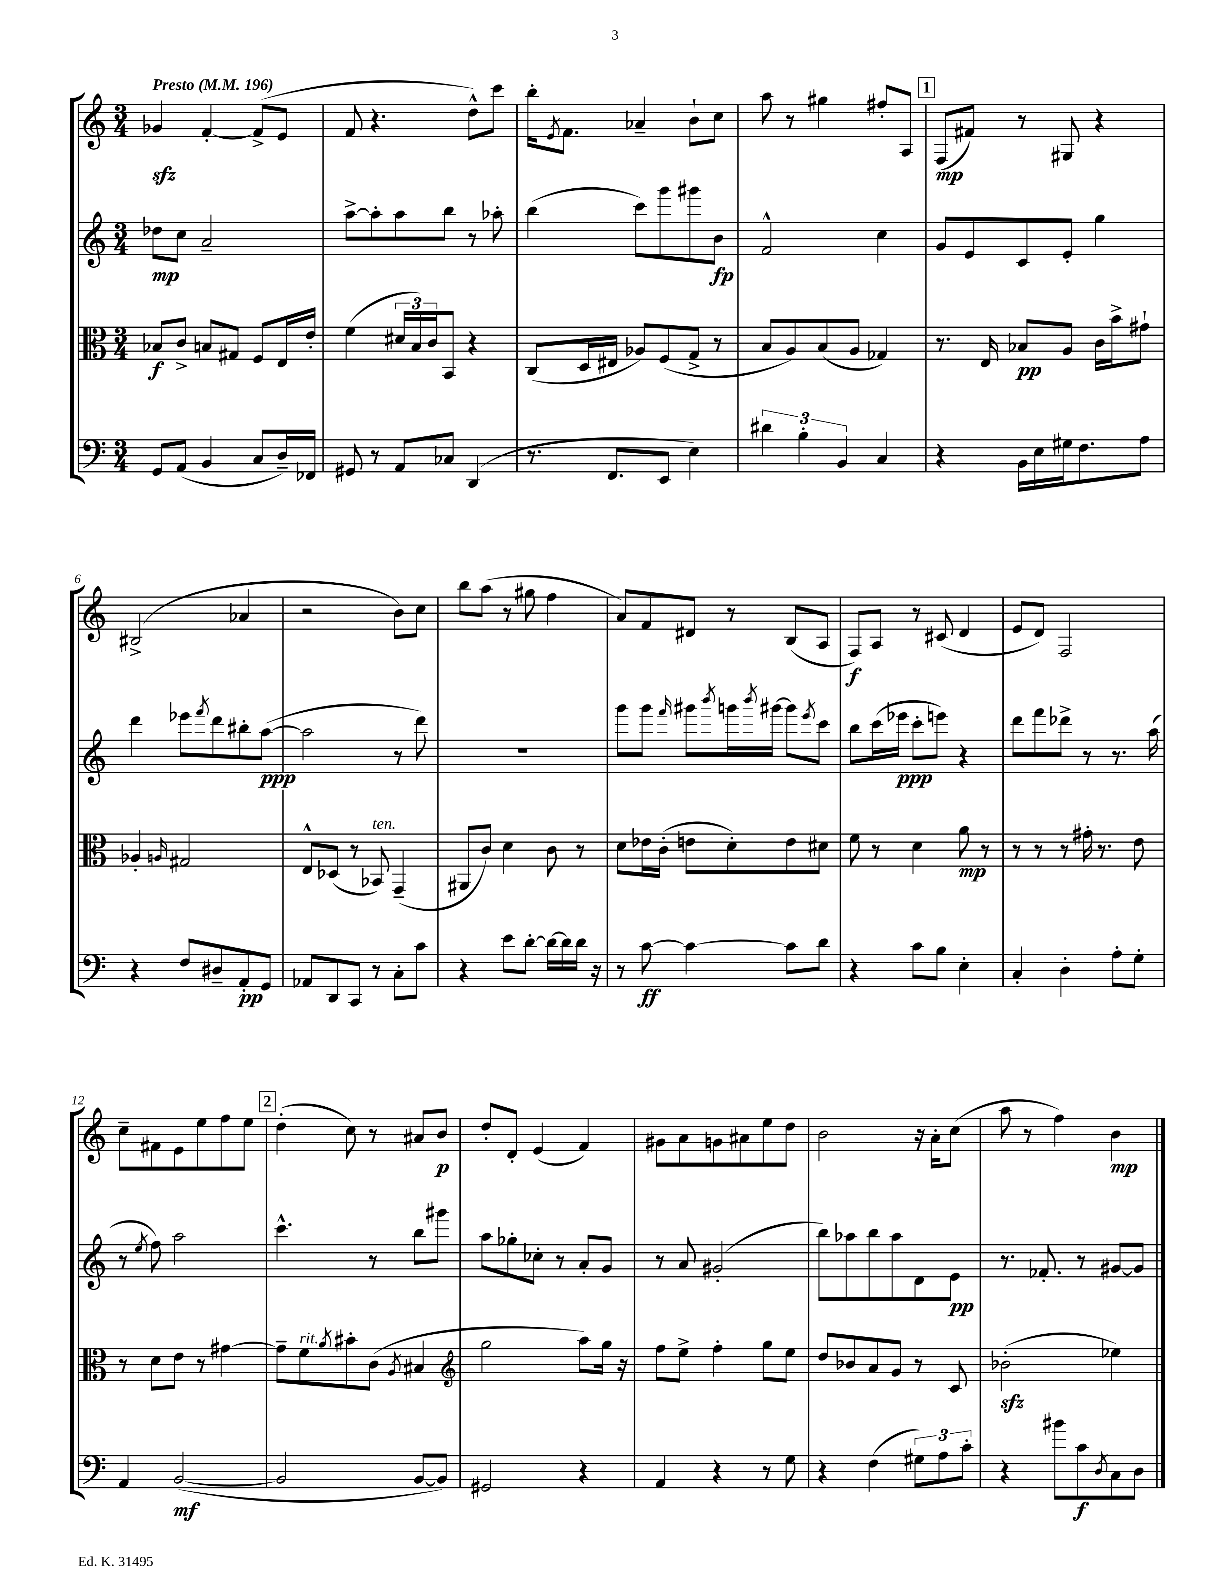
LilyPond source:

<<
\new StaffGroup <<
\new Staff = "s0" {
    \clef treble \key c \major \numericTimeSignature \time 3/4 \tempo "Presto" 4 = 196
    ges'4\sfz f'4~-. f'8->( e'8 |
    f'8 r4. d''8-^) c'''8 |
    b''16-. \acciaccatura { e'8 } f'8. aes'4-- b'8-! c''8 |
    a''8 r8 gis''4 fis''8-. a8 |
    \mark \markup { \box "1" } f8\mp( fis'8) r8 gis8 r4 |
    bis2->( aes'4 |
    r2 b'8) c''8 |
    b''8 a''8( r8 gis''8 f''4 |
    a'8) f'8 dis'8 r8 b8( a8 |
    f8\f) a8 r8 cis'8( d'4 |
    e'8 d'8) f2 |
    c''8-- fis'8 e'8 e''8 f''8 e''8 |
    \mark \markup { \box "2" } d''4-.( c''8) r8 ais'8 b'8\p |
    d''8-. d'8-. e'4( f'4) |
    gis'8 a'8 g'8 ais'8 e''8 d''8 |
    b'2 r16 a'16-. c''8( |
    a''8 r8 f''4) b'4\mp \bar "|." |
}
\new Staff = "s1" {
    \clef treble \key c \major \numericTimeSignature \time 3/4
    des''8\mp c''8 a'2-- |
    a''8~-> a''8-. a''8 b''8 r8 aes''8-. |
    b''4( c'''8) g'''8 gis'''8 b'8\fp |
    f'2-^ c''4 |
    \mark \markup { \box "1" } g'8 e'8 c'8 e'8-. g''4 |
    d'''4 ees'''8 \acciaccatura { f'''8 } d'''8 bis''8-. a''8~\ppp( |
    a''2 r8 d'''8) |
    R2. |
    g'''8 g'''8 \grace { f'''16 } gis'''8 \acciaccatura { b'''8 } g'''16 \acciaccatura { b'''8 } gis'''16~ gis'''8 \acciaccatura { e'''8 } c'''8 |
    b''8 c'''16( ees'''16\ppp c'''8-. e'''8) r4 |
    d'''8 f'''8 des'''8-> r8 r8. a''16( |
    r8 \acciaccatura { e''8 } f''8) a''2 |
    \mark \markup { \box "2" } c'''4.-^ r8 b''8 gis'''8 |
    a''8 ges''8-. ces''8-. r8 a'8-. g'8 |
    r8 a'8 gis'2-.( |
    b''8) aes''8 b''8 aes''8 d'8 e'8\pp |
    r8. fes'8.-. r8 gis'8~ gis'8 \bar "|." |
}
\new Staff = "s2" {
    \clef alto \key c \major \numericTimeSignature \time 3/4
    bes8\f c'8-> b8 gis8 f8 e16 e'16-. |
    f'4( \tuplet 3/2 { dis'16 b16) c'16 } b,8 r4 |
    c8( d16 eis16 aes8) f8( g8-> r8 |
    b8 a8) b8( a8 ges4) |
    \mark \markup { \box "1" } r8. e16 bes8\pp a8 c'16 b'16-> gis'8-! |
    aes4-. \grace { a16 } gis2 |
    e8-^ des8( r8 bes,8^\markup { \italic "ten." }) g,4--( |
    ais,8 c'8) d'4 c'8 r8 |
    d'8 ees'16 c'16-.( e'8 d'8-.) e'8 dis'8 |
    f'8 r8 d'4 a'8\mp r8 |
    r8 r8 r8 gis'16-. r8. e'8 |
    r8 d'8 e'8 r8 gis'4~ |
    \mark \markup { \box "2" } gis'8-- f'8^\markup { \italic "rit." } \acciaccatura { a'8 } bis'8-. c'8( \acciaccatura { a8 } bis4 |
    \clef treble g''2 a''8) g''16 r16 |
    f''8 e''8-> f''4-. g''8 e''8 |
    d''8 bes'8 a'8 g'8 r8 c'8 |
    bes'2-.\sfz( ees''4) \bar "|." |
}
\new Staff = "s3" {
    \clef bass \key c \major \numericTimeSignature \time 3/4
    g,8 a,8( b,4 c8 d16--) fes,16 |
    gis,8 r8 a,8 ces8 d,4( |
    r8. f,8. e,8 e4) |
    \tuplet 3/2 { dis'4 b4-. b,4 } c4 |
    \mark \markup { \box "1" } r4 b,16 e16 gis16 f8. a8 |
    r4 f8 dis8-- a,8-.\pp g,8 |
    aes,8 d,8 c,8 r8 c8-. c'8 |
    r4 e'8 d'8~-. d'16~ d'16 d'16 r16 |
    r8 c'8~\ff c'4~ c'8 d'8 |
    r4 c'8 b8 e4-. |
    c4-. d4-. a8-. g8-. |
    a,4 b,2~\mf( |
    \mark \markup { \box "2" } b,2 b,8~ b,8) |
    gis,2 r4 |
    a,4 r4 r8 g8 |
    r4 f4( \tuplet 3/2 { gis8) a8 c'8-. } |
    r4 bis'8 c'8\f \acciaccatura { d8 } c8 d8 \bar "|." |
}
>>
>>
